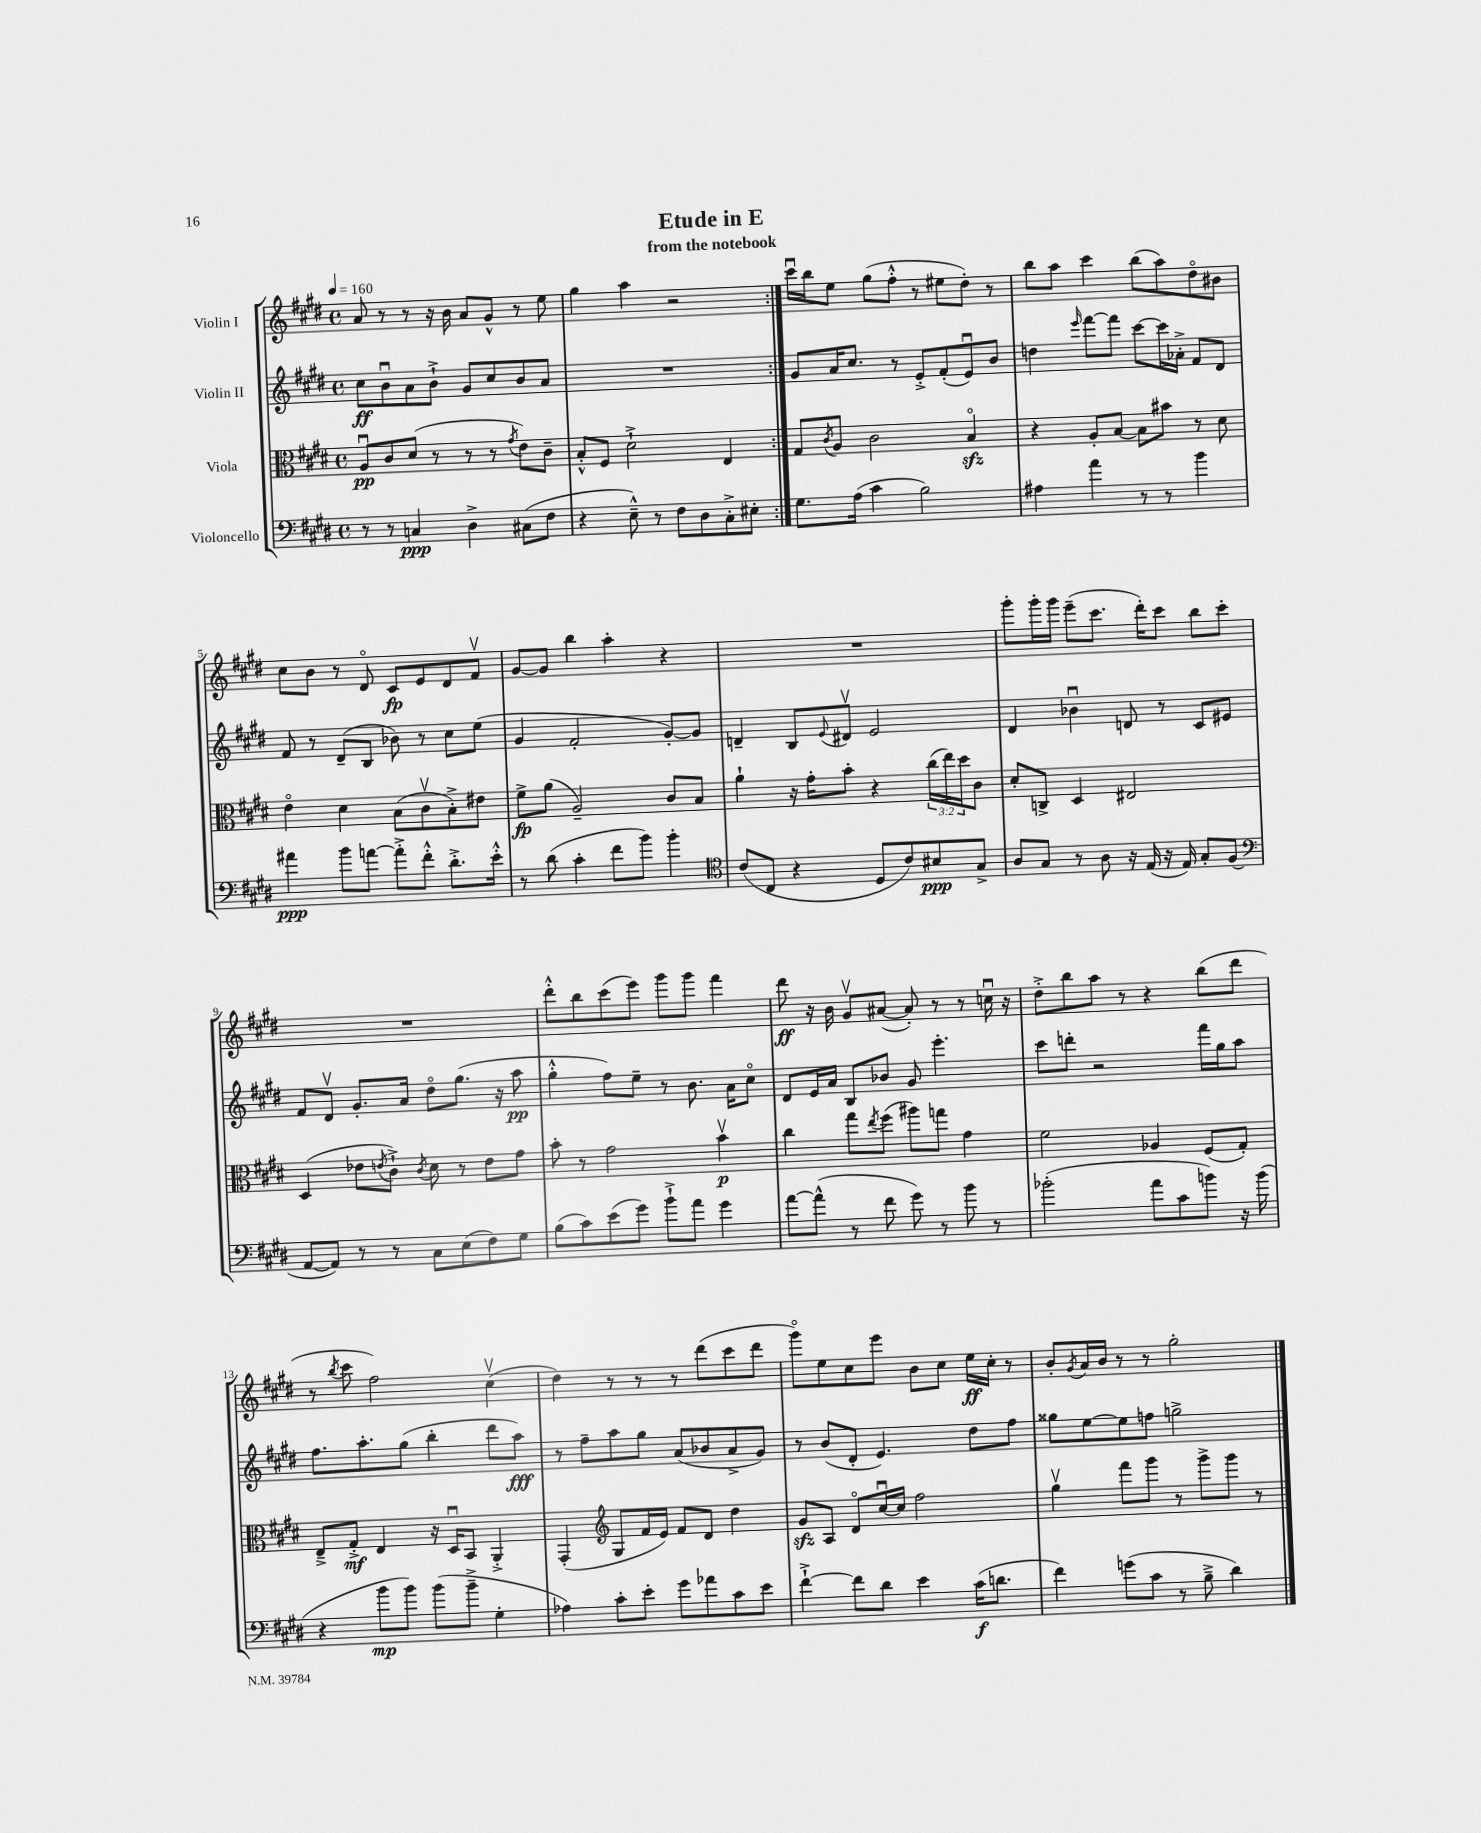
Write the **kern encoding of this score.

**kern	**kern	**kern	**kern
*staff4	*staff3	*staff2	*staff1
*clefF4	*clefC3	*clefG2	*clefG2
*k[f#c#g#d#]	*k[f#c#g#d#]	*k[f#c#g#d#]	*k[f#c#g#d#]
*M4/4	*M4/4	*M4/4	*M4/4
*met(c)	*met(c)	*met(c)	*met(c)
*MM160	*MM160	*MM160	*MM160
8r	8Au/L	8cc#\L	8a/
8r	8c#/	8bu\	8r
4C/	(8d#/J	8a\	8r
.	8r	8b`^\J	16r
.	.	.	16b\
4D#^\	8r	8g#/L	8a/L
.	8r	8cc#/	8g#^^/J
.	8qg#/	.	.
(8C#\L	8e\L)	8b/	8r
8F#\J	8c#~\J	8a/J	8ee\
=	=	=	=
4r	8B'^^/L	1r	4gg#\
.	8F#/J	.	.
8E~^^\)	2d#`^\	.	4aa\
8r	.	.	.
8F#\L	.	.	2r
8D#\	.	.	.
8C#'^\	4E/	.	.
8E#'\J	.	.	.
=:|!	=:|!	=:|!	=:|!
8.G#\L	8G#/L	8g#/L	16ccc#u\LL
.	.	.	16bb\J
.	8qc#/	.	.
.	8A/J	16a/K	8ee\J
(16A\Jk	.	8.cc#/J	.
4c#\	2c#\	.	(8gg#\L
.	.	8r	8ff#'^^\J
2B\)	.	8e'^/L	8r
.	.	(8f#'/	8ee#\L
.	4Bo/	8eu/)	8dd#'\J)
.	.	8b/J	8r
=	=	=	=
4A#\	4r	4dd\	8bb\L
.	.	.	8aa\J
.	.	16qqeee/	.
4a\	8A'/L	[8fff#\L	4ccc#\
.	[8B/J	8fff#\]J	.
8r	8B\]L	[8ccc#\L	(8bb\L
8r	8b#\J	16ccc#\]L	8aa\)
.	.	16a-'^\JJ	.
4b\	8r	8f#/L	8dd#o\
.	8d#\	8d#/J	8b#\J
=	=	=	=
4a#\	4eo\	8f#/	8cc#\L
.	.	8r	8b\J
8b\L	4d#\	(8d#~/L	8r
[8a\J	.	8B/J	8d#o/
8a'^\]L	(8B\L	8b-\)	8c#/L
8f#'^^\J	8c#v\	8r	8e/
8.d#'^\L	8B'^\)	8cc#\L	8d#/
.	8e#\J	(8ee\J	8f#v/J
16e'^^\Jk	.	.	.
=	=	=	=
8r	8f#^\L	4g#/	[8g#/L
(8d#\	(8a\J	.	8g#/]J
4c#'\	2A~/)	2f#'/	4bb\
8f#\L	.	.	4aa'\
8b\J)	.	.	.
4b'\	8c#/L	[8g#'/L)	4r
.	8B/J	8g#/]J	.
=	=	=	=
*clefC4	*	*	*
(8c#/L	4a`\	4d~/	1r
8C#/J	.	.	.
4r	16r	8B/L	.
.	16g#'\LK	.	.
.	.	8qqe/	.
.	8b'\J	8d#v/J	.
8D#/L	4r	2e/	.
8c#/)	.	.	.
8B#/	(24cc#\LL	.	.
.	24ee\)	.	.
.	24dd#\J	.	.
8G#^/J	8c#\J	.	.
=	=	=	=
8A/L	8d#'/L	4d#/	8ggg#'\L
8G#/J	8C^/J	.	16ggg#'\L
.	.	.	16ggg#\JJ
8r	4D#/	4b-u\	(8eee~\L
8A\	.	.	8.ccc#\J
16r	2E#/	8d/	.
(16E/	.	.	16ddd#'\LK)
16r	.	8r	8ccc#\J
16E/)	.	.	.
8G#'/L	.	8c#/L	8bb\L
(8F#/J	.	8e#/J	8ccc#'\J
=	=	=	=
*clefF4	*	*	*
[8AA/L	(4D#/	8f#/L	1r
8AA/]J)	.	8d#v/J	.
8r	8e-\L	8.g#'/L	.
.	8qe/	.	.
8r	8c#`^\J)	.	.
.	.	16a/Jk	.
.	8qc#/	.	.
8C#\L	8d#\	8dd#o\L	.
(8E\	8r	(8.gg#\J	.
8F#\)	8e\L	.	.
.	.	16r	.
8G#\J	8g#\J	8aa\	.
=	=	=	=
(8B\L	8b'\	4gg#'^^\	8ddd#'^^\L
8c#\)	8r	.	8bb\
(8e\	2g#\	8ff#\L)	(8ccc#\
8g#\J)	.	8ee~\J	8eee\J)
8b`^\L	.	8r	8ggg#\L
8a\J	.	8.b\	8ggg#\J
4g#\	4bv\	.	4fff#\
.	.	16a\LK	.
.	.	8cc#o\J	.
=	=	=	=
[8a\L	4cc#\	8d#/L	8ddd#\
(8a^^\]J	.	16e/L	16r
.	.	16a/JJ	16b\
8r	8gg#\L	8B/L	8g#v/L
.	8qee/	.	.
8f#\	(8ff#\J	8b-/J	([8a#/J
8g#\)	8aa#\L)	8g#/	8a#'/])
8r	8gg\J	4.eee'\	8r
8b\	4g#\	.	8r
8r	.	.	16ccu\
.	.	.	16r
=	=	=	=
(2b-'\	2f#\	8ccc#\L	8dd#'^\L
.	.	8ddd'\J	8bb\
.	.	2r	8aa\J
.	.	.	8r
8a\L	4A-/	.	4r
8c#\	.	.	.
8b\J)	(8F#/L	16fff#\LL	(8bb\L
.	.	16gg#\J	.
16r	8G#'/J)	8aa\J	8ddd#\J
(16b\	.	.	.
=	=	=	=
4r	8E~^/L	8.ff#\L	8r
.	.	.	8qbb/
.	8G#'^/J	.	8ccc#\
.	.	8.aa'\	.
8b\L	4E/	.	2ff#\)
8b\J)	.	(8gg#\J	.
(8b\L	16r	4bb'\	.
.	16D#u/LK	.	.
8b~^\J	8BB/J	.	.
4G#'\	4AA'^/	8ddd#\L	(4cc#v\
.	.	8aa\J)	.
=	=	=	=
4A-\)	(4GG#'/	8r	4dd#\)
.	.	8ff#~\L	.
*	*clefG2	*	*
8c#'\L	8G#/L	8aa\	8r
8e'\J	16f#/L	8gg#\J	8r
.	16e/JJ)	.	.
8g#\L	8f#/L	(8a/L	8r
8a-\	8d#/J	8b-/	(8ddd#\L
8c#\	4dd#\	8a^/	8ccc#\
8e\J	.	8g#/J)	8ddd#\J
=	=	=	=
[4f#`^\	8g#/L	8r	8ggg#o\L)
.	8A/J	(8b/L	8ee\
8f#\]L	8d#o/L	8d#'/J	8cc#\
8d#\J	[16cc#u/L	4.e/)	8eee\J
.	16cc#/]JJ	.	.
4e\	2ff#\	.	8b\L
.	.	.	8cc#\J
(16c#\LK	.	8dd#\L	16ee\LL
8.d\J	.	.	16cc#'\JJ
.	.	8ff#\J	8r
=	=	=	=
4f#\)	4gg#v\	8gg##\L	8b'/L
.	.	.	8qg#/
.	.	[8ee\	16a/L
.	.	.	16b/JJ
(8g\L	8fff#\L	8ee\]	8r
8c#\J	8ggg#\J	8ff\J	8r
8r	8r	2gg^\	2gg#'\
8B~^\	8ggg#^\L	.	.
4d#\)	8ggg#\J	.	.
.	8r	.	.
==	==	==	==
*-	*-	*-	*-
